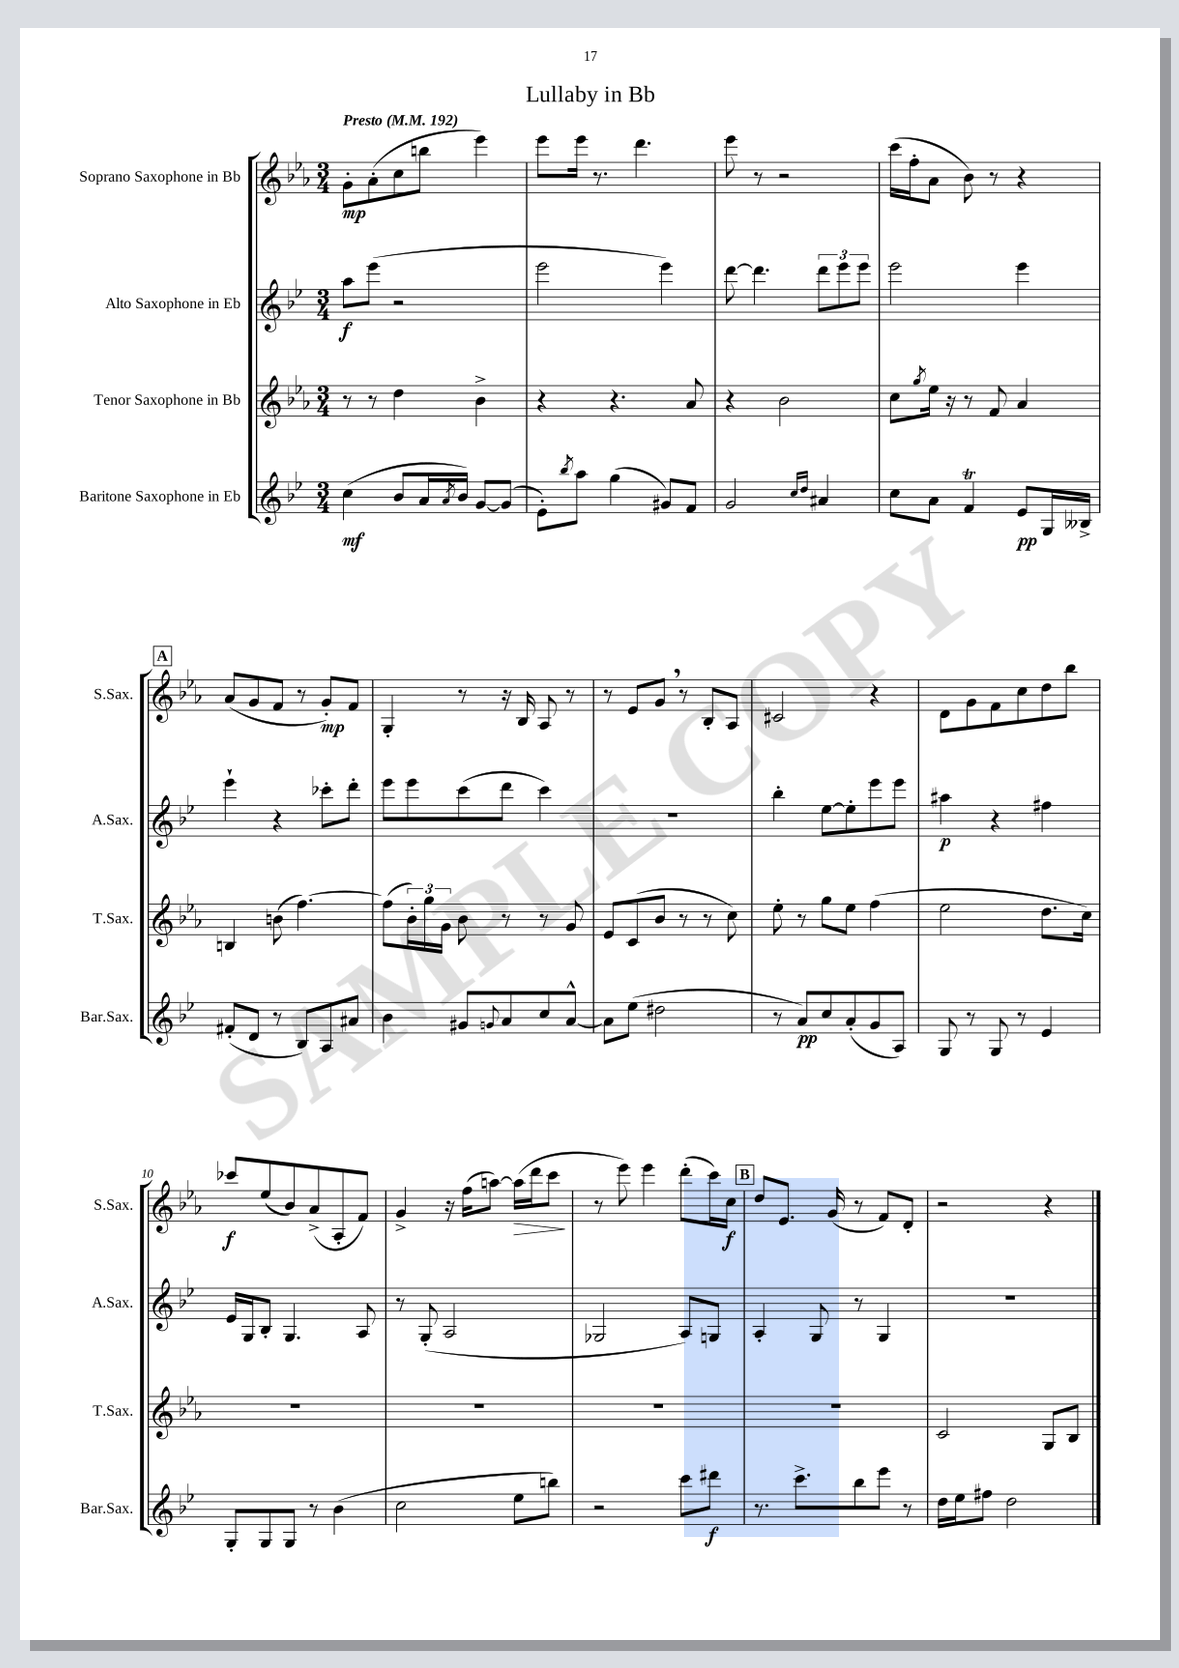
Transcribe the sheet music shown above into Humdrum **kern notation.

**kern	**kern	**kern	**kern
*staff4	*staff3	*staff2	*staff1
*clefG2	*clefG2	*clefG2	*clefG2
*k[b-e-]	*k[b-e-a-]	*k[b-e-]	*k[b-e-a-]
*M3/4	*M3/4	*M3/4	*M3/4
*MM192	*MM192	*MM192	*MM192
(4cc\	8r	8aa\L	8g'\L
.	8r	(8eee-\J	(8a-'\
8b-/L	4dd\	2r	8cc\
16a/L	.	.	8bb\J
8qa/	.	.	.
16b-/JJ)	.	.	.
[8g/L	4b-^\	.	4eee-\)
(8g/]J	.	.	.
=	=	=	=
8e-'\L)	4r	2eee-\	8eee-\L
8qbb-/	.	.	.
8aa\J	.	.	16eee-\Jk
.	.	.	8.r
(4gg\	4.r	.	.
.	.	.	4.ddd\
8g#/L)	.	4eee-\)	.
8f/J	8a-/	.	.
=	=	=	=
2g/	4r	[8ddd\	8eee-\
.	.	4.ddd\]	8r
.	2b-\	.	2r
16qqcc/LL	.	.	.
16qqdd/JJ	.	.	.
4a#/	.	12ddd\L	.
.	.	12eee-\	.
.	.	12eee-\J	.
=	=	=	=
8cc\L	8cc\L	2eee-\	(16ccc\LL
.	.	.	16ff'\J
.	8qgg/	.	.
8a\J	16ee-\Jk	.	8a-\J
.	16r	.	.
4f/	8r	.	8b-\)
.	8f/	.	8r
8e-/L	4a-/	4eee-\	4r
16G/L	.	.	.
16B--^/JJ	.	.	.
=	=	=	=
(8f#'/L	4B/	4eee-`\	(8a-/L
8d/J	.	.	8g/
8r	(8b\	4r	8f/J
8B-/L)	[4.ff\)	.	8r
8A/	.	8ccc-'\L	8g'/L)
8a#/J	.	8ddd'\J	8f/J
=	=	=	=
4b-\	(8ff\]L	8eee-\L	4G'/
.	24b-'\L)	8eee-\	.
.	24gg\	.	.
.	24g\JJ	.	.
8g#/L	8b-\	(8ccc\	8r
8qqg/	.	.	.
8a/	8r	8ddd\J	16r
.	.	.	16B-/
8cc/	8r	4ccc\)	8A-/
[8a^^/J	8g/	.	8r
=	=	=	=
8a\]L	8e-/L	2.r	8r
(8ee-\J	(8c/	.	8e-/L
2dd#\	8b-/J	.	8g/J
.	8r	.	8r
.	8r	.	8B-'/L
.	8cc\)	.	8A-/J
=	=	=	=
8r	8ee-'\	4bb-'\	2c#/
8a/L)	8r	.	.
8cc/	8gg\L	[8ee-\L	.
(8a'/	8ee-\J	8ee-'\]	.
8g/	(4ff\	8eee-\	4r
8A/J)	.	8eee-\J	.
=	=	=	=
8G/	2ee-\	4aa#\	8d\L
8r	.	.	8g\
8G/	.	4r	8f\
8r	.	.	8cc\
4e-/	8.dd\L	4ff#\	8dd\
.	.	.	8bb-\J
.	16cc\Jk)	.	.
=	=	=	=
8G'/L	2.r	16e-/LL	8ccc-/L
.	.	16G/J	.
8G/	.	8B-'/J	(8ee-/
8G/J	.	4.G/	8b-/)
8r	.	.	(8a-^/
(4b-\	.	.	8A-'/
.	.	8A/	8f/J)
=	=	=	=
2cc\	2.r	8r	4g^/
.	.	(8G'/	.
.	.	2A/	16r
.	.	.	(16ff\LK
.	.	.	[8aa\J)
8ee-\L	.	.	(16aa\]LL
.	.	.	16ddd\J
8bb\J)	.	.	8ccc\J
=	=	=	=
2r	2.r	2G-/	8r
.	.	.	8eee-\)
.	.	.	4eee-\
8ccc\L	.	8A/L)	(8ddd'\L
8ddd#\J	.	8G/J	16ccc\L)
.	.	.	16cc\JJ
=	=	=	=
8.r	2.r	4A'/	8dd/L
.	.	.	8.e-/J
8.ccc^\L	.	.	.
.	.	8G/	.
.	.	.	(16g/
8bb-\	.	8r	8r
8eee-\J	.	4G/	8f/L)
8r	.	.	8d'/J
=	=	=	=
16dd\LL	2c/	2.r	2r
16ee-\J	.	.	.
8ff#\J	.	.	.
2dd\	.	.	.
.	8G/L	.	4r
.	8B-/J	.	.
==	==	==	==
*-	*-	*-	*-
